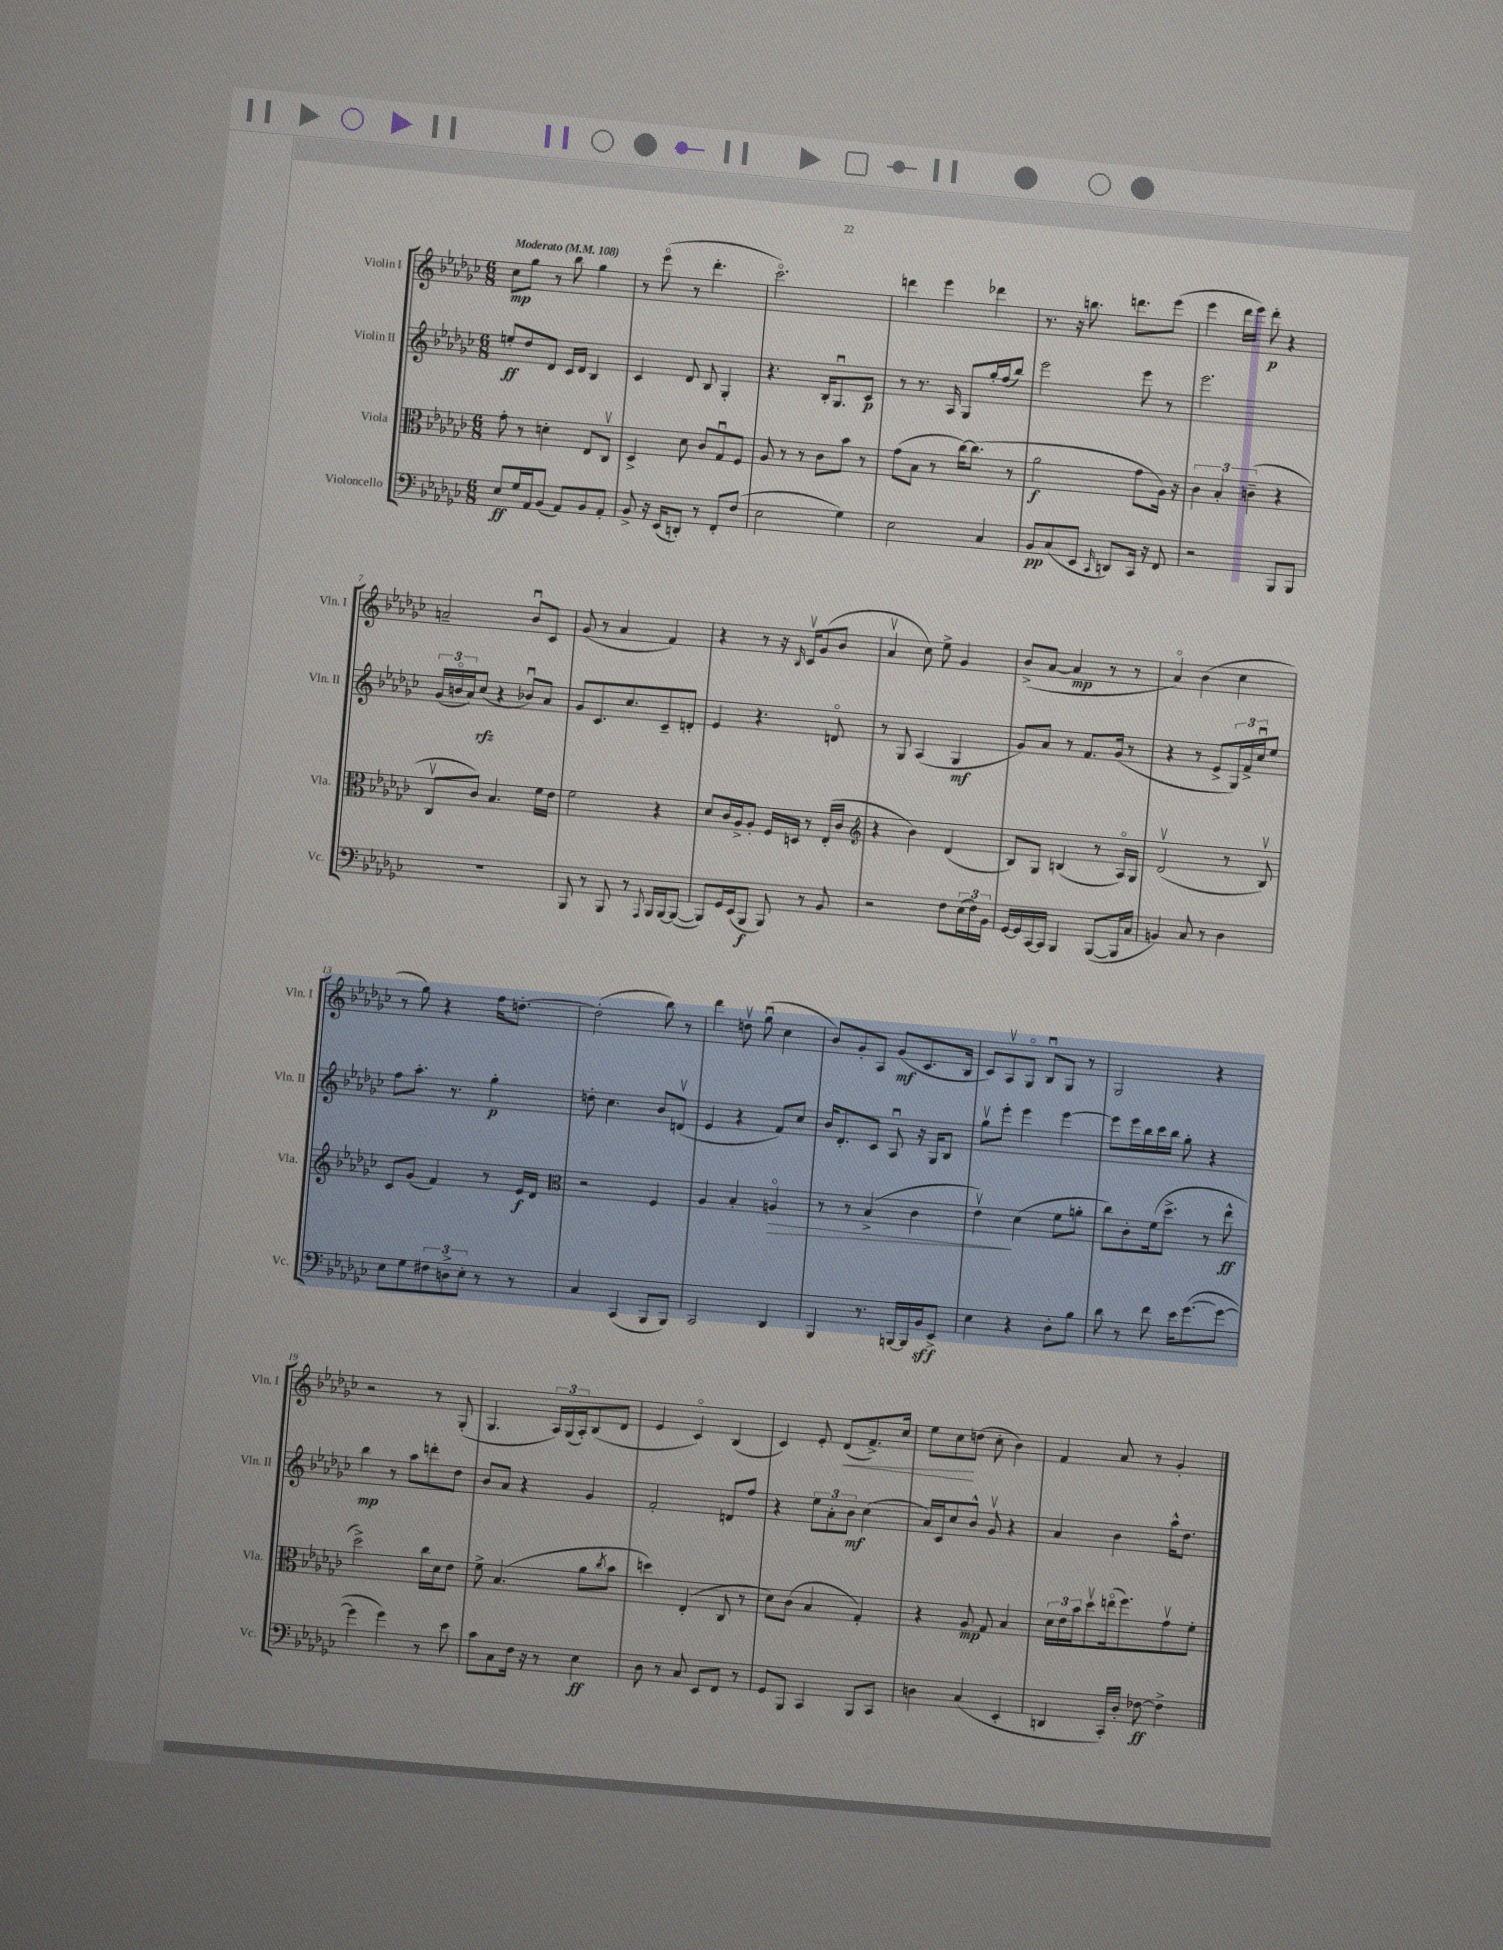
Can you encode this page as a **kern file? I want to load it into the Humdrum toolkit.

**kern	**kern	**kern	**kern
*staff4	*staff3	*staff2	*staff1
*clefF4	*clefC3	*clefG2	*clefG2
*k[b-e-a-d-g-c-]	*k[b-e-a-d-g-c-]	*k[b-e-a-d-g-c-]	*k[b-e-a-d-g-c-]
*M6/8	*M6/8	*M6/8	*M6/8
*MM108	*MM108	*MM108	*MM108
8E-	8g-'	8ee'	8cc-
16G-	8r	8dd-	8gg-
16AA-	.	.	.
(8BB-	4d'	8d-	8r
8AA-)	.	16c-	8bb-
.	.	16d-	.
8BB-	8E-	4B-	4gg-
8AA-'	8C-v	.	.
=	=	=	=
8BB-^	4D-^	4c-	8r
16r	.	.	(8eee-o
(16EE-	.	.	.
8DD')	8d-	8d-	8r
8r	8c-	8B-	4.ddd-'
8FF'	8G-u	4G-'	.
(8F	8F	.	.
=	=	=	=
2E-	8A-	4.r	2.ccc-o)
.	8r	.	.
.	8r	.	.
.	8c-	16B-'	.
.	.	8.G-u	.
4G-)	8b-	.	.
.	8r	8c-	.
=	=	=	=
2E-	(8g-	8r	4ddd
.	8B-	8.r	.
.	8r	.	4eee-
.	.	16A-	.
.	[16cc-)	8G-	.
.	(8.cc-]	.	.
4C-	.	16gg-'	4ddd-
.	.	(16ff	.
.	8r	8bb-)	.
=	=	=	=
8BB-	2a-	2eee-	8.r
(8C-	.	.	.
.	.	.	16r
8EE-	.	.	8.bb
16qqCC-	.	.	.
8DD)	.	.	.
.	.	.	8.ddd
16CC-	8g-	8eee-	.
16r	.	.	.
8FF	16A-)	8r	(8eee-
.	16r	.	.
=	=	=	=
2r	6c-	2.eee-	4eee-
.	6B-'	.	.
.	.	.	16ddd-
.	.	.	16eee-)
.	(6c~	.	.
.	.	.	8ddd-'
8BBB-	4r	.	4r
8BBB-	.	.	.
=	=	=	=
2.r	8C-v	(24g-	2a~
.	.	24bo	.
.	.	24a-)	.
.	8c-)	(8cc-	.
.	4.B-	4r	.
.	.	8b-u)	8b-u
.	16f	8a-	8c-
.	16e-	.	.
=	=	=	=
8BBB-	2f	8g-	(8g-
8r	.	8.c-	8r
8BBB-	.	.	4a-
.	.	8.cc-	.
8r	.	.	.
8qqAAA-	.	.	.
16BBB-	4r	8c-~	4f)
[16BBB-	.	.	.
(8BBB-_	.	8d'	.
=	=	=	=
8BBB-])	8d-	4e-	4r
16GG-	16c-	.	.
(16EE-	16A-^	.	.
8BBB-	8A-'	4.r	8r
8BBB-)	16F	.	16r
.	.	.	16qqB-
.	16D	.	16c-v
8r	8r	.	(8g-
8BB-	(16E-'	8do	8b-
.	16c-	.	.
=	=	=	=
*	*clefG2	*	*
2r	4r	8r	4a-v
.	.	8G-	.
.	4b-)	(4A-	8cc-)
.	.	.	8ee-^
8F	(4d-	4G-	4g-
(24E-	.	.	.
24F)	.	.	.
24BB-	.	.	.
=	=	=	=
[16GG-	8B-)	8g-)	(8b-^
16GG-]	.	.	.
[16CC-	8G-	8a-	[8a-
16CC-]	.	.	.
4BBB-	(4B	8r	4a-]
.	.	8.f	.
([8BBB-	8r	.	8r
.	.	(16g-	.
16BBB-]	16A-o)	8r	8r
16C-	16G-	.	.
=	=	=	=
4BB)	(2d-v	4r	4a-o)
8C-	.	8r	(4b-
8r	.	8e-^	.
4D-	8r	24G-)	4cc-
.	.	24f^	.
.	.	24cc-u	.
.	8B-v)	8ee-	.
=	=	=	=
8E-	8c-	8ff	8r
8G-	(8g-	8.aa-'	8gg-)
12F#	4f)	.	4r
.	.	8.r	.
12D^	.	.	.
12E-'	.	.	.
8r	8r	4gg-'	16ff
.	.	.	[8.dd'
8r	16e-	.	.
.	16d-	.	.
=	=	=	=
*	*clefC3	*	*
4C-	2r	8dd'	(2dd']
.	.	4.cc-	.
(4CC-	.	.	.
8BBB-	4F	8b-	8bb-)
8BBB-)	.	(8dv	8r
=	=	=	=
2CC-	4A-	4e-	4ddd-
.	4B-'	4r	8ddv
.	.	.	(8gg-u
4DD-	4Ao	8f)	4cc-
.	.	8cc-	.
=	=	=	=
4BBB-	8r	16b-	8b-)
.	.	8.d-'	.
.	8r	.	8g-'
8.r	(4B-^	8c-	8A-
.	.	8A-u	(8g-
[16BBB	.	.	.
16BBB]	4c-	16r	8.c-
16BB-	.	16G-	.
8EE-^	.	8B-	.
.	.	.	16B-
=	=	=	=
4E-	4e-v)	8gg-v	8c-)
.	.	8eee-'	8A-v
4r	(4d-	4eee-	8G-o
.	.	.	8B-u
8D-'	8f	[4eee-	8G-
8B-	8a'	.	8r
=	=	=	=
8d-	8cc-)	8eee-]	2G-
8r	8c-'	16eee-	.
.	.	16bb-	.
8f	(16f	16ccc-	.
.	8.dd-^	16bb-	.
16e-	.	8gg-'	.
([8.g-	.	.	.
.	8r	4r	4r
8g-_	8ee-^^	.	.
=	=	=	=
4g-]	2dd-^)	4bb-	2r
4g-)	.	8r	.
.	.	8aa-	.
8r	16cc-	8ddd'	8r
.	16d-	.	.
8e-	8e-	8dd-	(8G-'
=	=	=	=
8c-	8f^	8b-	4.G-
8C-	(4.B-	8a-	.
16F	.	4r	.
16r	.	.	.
8r	.	.	24A-)
.	.	.	(24G-
.	.	.	24A-')
4E-	8a-	4g-	(8B-
.	8qcc-	.	.
.	8b-	.	8d-
=	=	=	=
8D-	4dd)	2f'	4e-
8r	.	.	.
8C-	(4E-'	.	4c-o)
8EE-	.	.	.
8FF	8C-	8d	(4B-
8r	8r	8ff	.
=	=	=	=
8GG-	8d-)	4r	4c-)
8BBB-	(8c-	.	.
4CC-	4B-	12ee-	8e-'
.	.	12a-'	.
.	.	.	(8d-
.	.	12b-	.
8BBB-	4G-')	(4cc-	8.f^)
8CC-	.	.	.
.	.	.	16cc-
=	=	=	=
4D	4r	16a-)	8ee-
.	.	16c-	.
.	.	8cc-	8cc-
(4C-	8A-	8b-^^	(8dd
.	8G-	8g-v	8cc-'
4EE-'	4B-	4r	4b-)
=	=	=	=
4DD	24d-	4a-	4f
.	24e-	.	.
.	24b-	.	.
.	8dd-v	.	.
16CC-')	(16eeo	4b-	8a-
16D-'	8.ff)	.	.
[8F-	.	.	8r
4F-^]	8g-v	16aa-^^	4g-'
.	.	8.dd-	.
.	8f'	.	.
==	==	==	==
*-	*-	*-	*-
